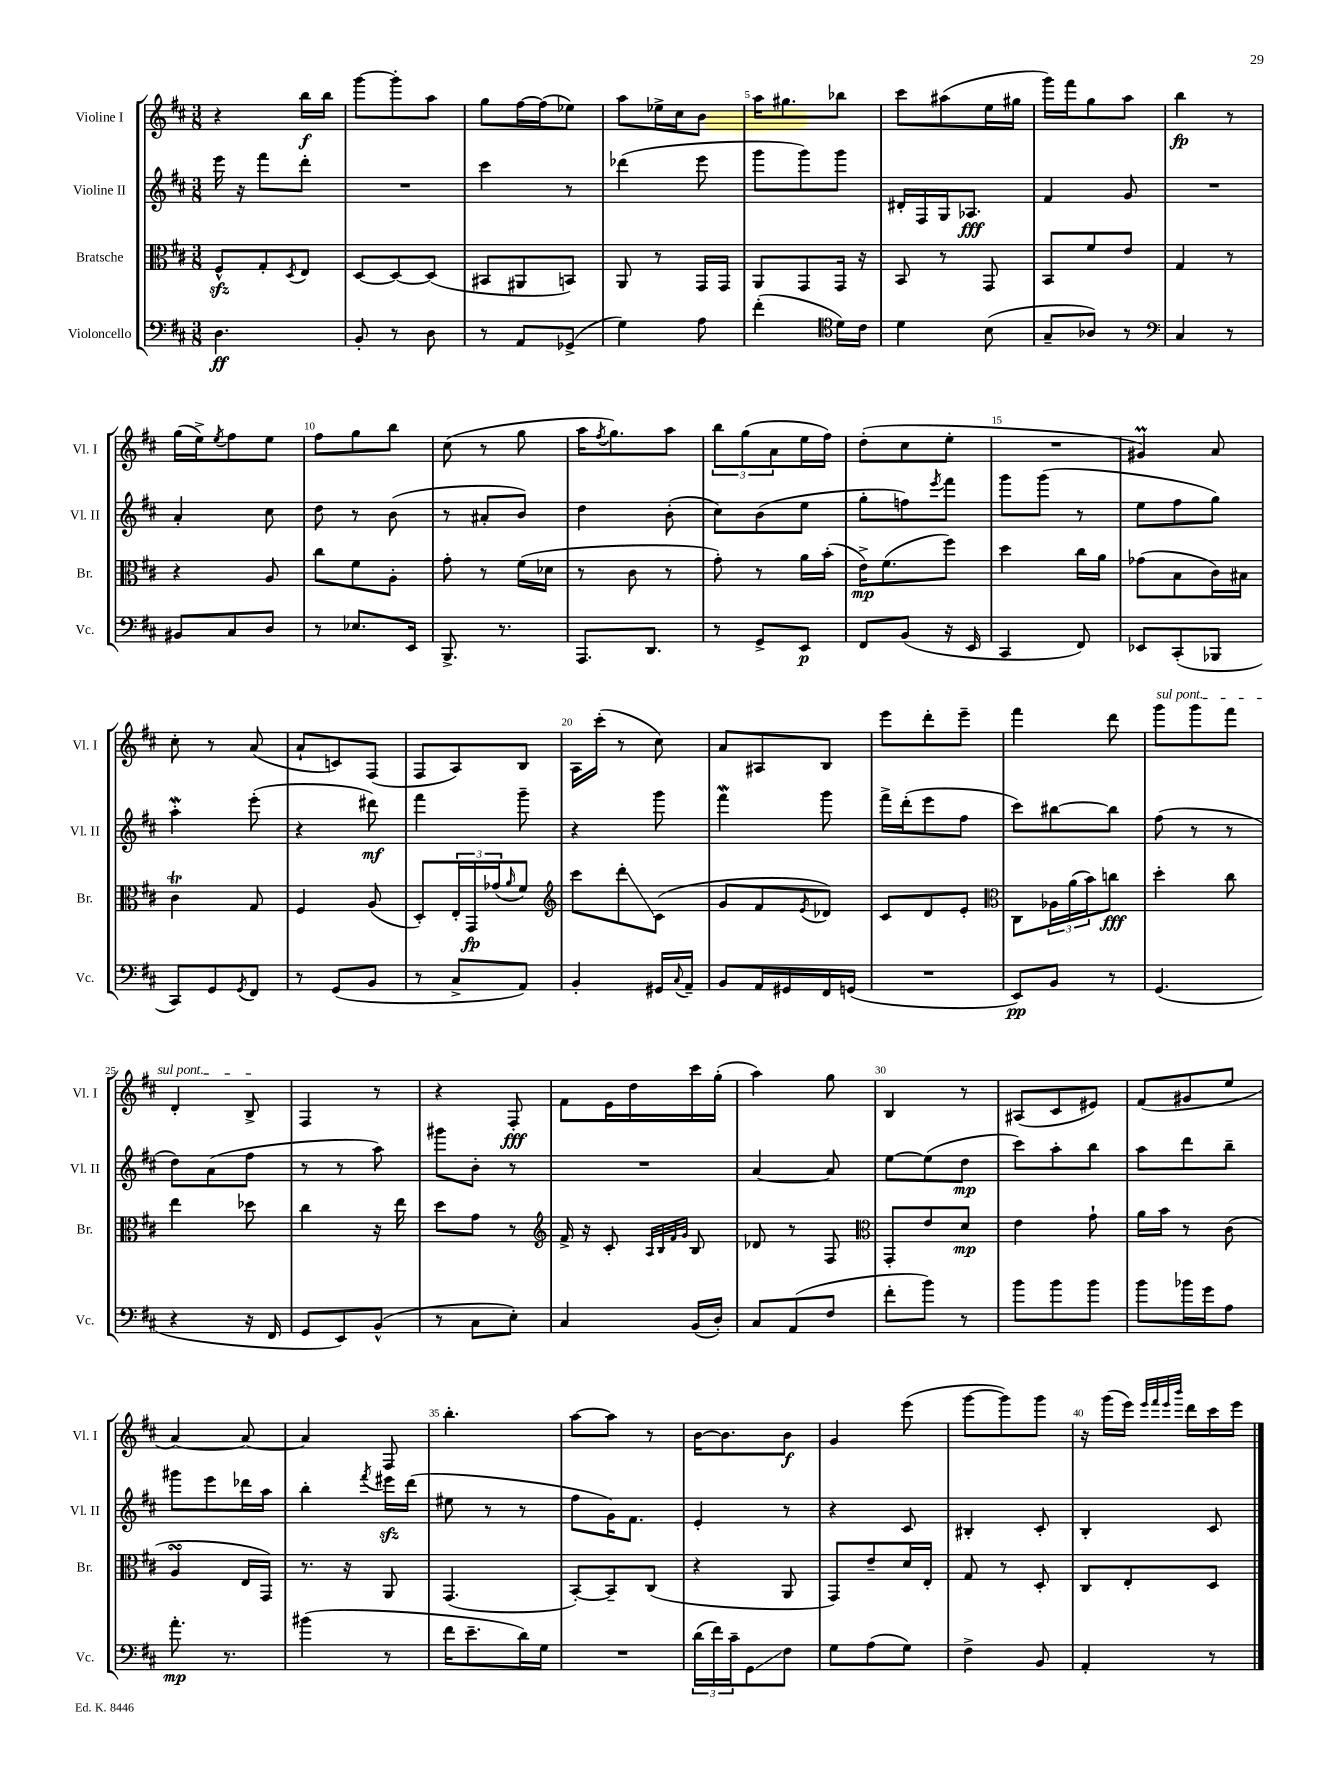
<<
\new StaffGroup <<
\new Staff = "s0" \with { instrumentName = "Violine I" shortInstrumentName = "Vl. I" } {
    \clef treble \key d \major \numericTimeSignature \time 3/8
    r4 b''16\f b''16 |
    g'''8~ g'''8-. a''8 |
    g''8 fis''16~ fis''16( ees''8) |
    a''8 ees''16-> cis''16 b'8 |
    a''16 gis''8. bes''8 |
    cis'''8 ais''8( e''16 gis''16 |
    g'''16) fis'''16 g''8 a''8 |
    b''4\fp r8 |
    g''16( e''16->) \acciaccatura { e''8 } fis''8 e''8 |
    fis''8 g''8 b''8 |
    cis''8( r8 g''8 |
    a''16 \acciaccatura { fis''8 } g''8.) a''8 |
    \tuplet 3/2 { b''8 g''8( a'8 } e''16 fis''16) |
    d''8-.( cis''8 e''8-. |
    R4. |
    gis'4\prall) a'8 |
    cis''8-. r8 a'8( |
    a'8-! c'8) fis8( |
    fis8 a8) b8 |
    a16 cis'''16-.( r8 cis''8) |
    a'8 ais8 b8 |
    e'''8 d'''8-. e'''8-- |
    fis'''4 d'''8 |
    \once \override TextSpanner.bound-details.left.text = \markup { \italic "sul pont." } g'''8\startTextSpan g'''8 fis'''8 |
    d'4-. b8->\stopTextSpan |
    fis4 r8 |
    r4 fis8-.\fff |
    fis'8 e'16 d''16 cis'''16 g''16-.( |
    a''4) g''8 |
    b4 r8 |
    ais8( cis'8 eis'8) |
    fis'8( gis'8 e''8 |
    a'4~) a'8~ |
    a'4 fis8 |
    b''4.-. |
    a''8~ a''8 r8 |
    b'16~ b'8. b'8\f |
    g'4 e'''8( |
    g'''8~ g'''8) g'''8 |
    r16 g'''16( e'''16) \grace { e'''32 fis'''32 e'''32 b'''32 } d'''16 cis'''16 e'''16 \bar "|." |
}
\new Staff = "s1" \with { instrumentName = "Violine II" shortInstrumentName = "Vl. II" } {
    \clef treble \key d \major \numericTimeSignature \time 3/8
    e'''16 r16 fis'''8 d'''8-. |
    R4. |
    cis'''4 r8 |
    des'''4( e'''8 |
    g'''8 g'''8) g'''8 |
    dis'16-. fis16 g16 aes8.\fff |
    fis'4 g'8 |
    R4. |
    a'4-. cis''8 |
    d''8 r8 b'8( |
    r8 ais'8-. b'8) |
    d''4 b'8-.( |
    cis''8) b'8( e''8 |
    g''8-. f''8) \acciaccatura { e'''8 } fis'''8 |
    g'''8 g'''8( r8 |
    e''8 fis''8 g''8) |
    a''4-.\mordent e'''8-.( |
    r4 dis'''8\mf) |
    fis'''4 g'''8-- |
    r4 g'''8 |
    fis'''4\mordent g'''8 |
    fis'''16-> d'''16-.( e'''8 fis''8 |
    cis'''8) bis''8~ bis''8 |
    fis''8( r8 r8 |
    d''8) a'8( fis''8 |
    r8 r8 a''8) |
    gis'''8 b'8-. r8 |
    R4. |
    a'4~ a'8 |
    e''8~ e''8( d''8\mp |
    cis'''8) a''8-. b''8 |
    a''8 d'''8 b''8-- |
    gis'''8 e'''8 des'''16 a''16 |
    b''4-. \acciaccatura { fis'''8 } eis'''16\sfz d'''16( |
    eis''8 r8 r8 |
    fis''8 g'16) fis'8. |
    e'4-. r8 |
    r4 cis'8 |
    bis4-. cis'8-. |
    b4-. cis'8 \bar "|." |
}
\new Staff = "s2" \with { instrumentName = "Bratsche" shortInstrumentName = "Br." } {
    \clef alto \key d \major \numericTimeSignature \time 3/8
    fis8-^\sfz g8-. \acciaccatura { d8 } e8 |
    d8~ d8~ d8( |
    bis,8 ais,8 b,8) |
    a,8 r8 g,16 g,16 |
    a,8 g,8 g,16 r16 |
    b,8 r8 g,8 |
    b,8 fis'8 e'8 |
    g4 r8 |
    r4 a8 |
    cis''8 fis'8 a8-. |
    g'8-. r8 fis'16( des'16 |
    r8 cis'8 r8 |
    g'8-.) r8 a'16 b'16-.( |
    e'16->\mp) fis'8.( fis''8) |
    d''4 cis''16 a'16 |
    ges'8( b8 cis'16) bis16 |
    cis'4\trill g8 |
    fis4 a8( |
    d8-.) \tuplet 3/2 { e16-. g,16\fp ges'16( } \grace { a'16 } fis'8) |
    \clef treble cis'''8 d'''8-.\glissando cis'8( |
    g'8 fis'8 \acciaccatura { e'8 } des'8) |
    cis'8 d'8 e'8-. |
    \clef alto cis8 \tuplet 3/2 { aes16 a'16( b'16) } c''8\fff |
    d''4-. cis''8 |
    e''4 des''8 |
    cis''4 r16 e''16 |
    d''8 g'8 r8 |
    \clef treble fis'16-> r16 cis'8-. \grace { a32 b32 fis'32 g'32 } b8 |
    des'8 r8 fis8 |
    \clef alto g,8-. e'8 d'8\mp |
    e'4 g'8-! |
    a'16 b'16 r8 cis'8( |
    a4\turn e16 g,16) |
    r8. r16 a,8 |
    g,4.( |
    b,8~-.) b,8-- cis8( |
    r4 a,8 |
    g,8) e'8-- d'16 e16-. |
    g8 r8 d8-. |
    cis8 e8-. d8 \bar "|." |
}
\new Staff = "s3" \with { instrumentName = "Violoncello" shortInstrumentName = "Vc." } {
    \clef bass \key d \major \numericTimeSignature \time 3/8
    d4.\ff |
    b,8-. r8 d8 |
    r8 a,8 ges,8->( |
    g4) a8 |
    fis'4-.( \clef tenor d'16) cis'16 |
    d'4 b8( |
    g8-- aes8) r8 |
    \clef bass cis4 r8 |
    bis,8 cis8 d8 |
    r8 ees8. e,16 |
    b,,8.-> r8. |
    a,,8. d,8. |
    r8 g,8-> e,8\p |
    fis,8 b,8( r16 e,16 |
    cis,4 fis,8) |
    ees,8 cis,8-.( bes,,8 |
    cis,8) g,8 \acciaccatura { g,8 } fis,8 |
    r8 g,8( b,8 |
    r8 cis8-> a,8) |
    b,4-. gis,16 \appoggiatura { cis8 } a,16-- |
    b,8 a,16 gis,16 fis,16 g,16( |
    R4. |
    e,8\pp) b,8 r8 |
    g,4.( |
    r4 r16 fis,16 |
    g,8 e,8) b,8-^( |
    r8 cis8 e8-.) |
    cis4 b,16( d16-.) |
    cis8 a,8( fis8 |
    fis'8-. b'8) r8 |
    b'8 b'8 b'8 |
    b'8 bes'16 g'16 a8 |
    a'8.-.\mp r8. |
    bis'4( r8 |
    fis'16 e'8.-- d'16) g16 |
    R4. |
    \tuplet 3/2 { d'16( fis'16) cis'16-- } g,8\glissando fis8 |
    g8 a8( g8) |
    fis4-> b,8 |
    a,4-. r8 \bar "|." |
}
>>
>>
\layout { \context { \Score \override BarNumber.break-visibility = ##(#f #t #t) barNumberVisibility = #(every-nth-bar-number-visible 5) } }
